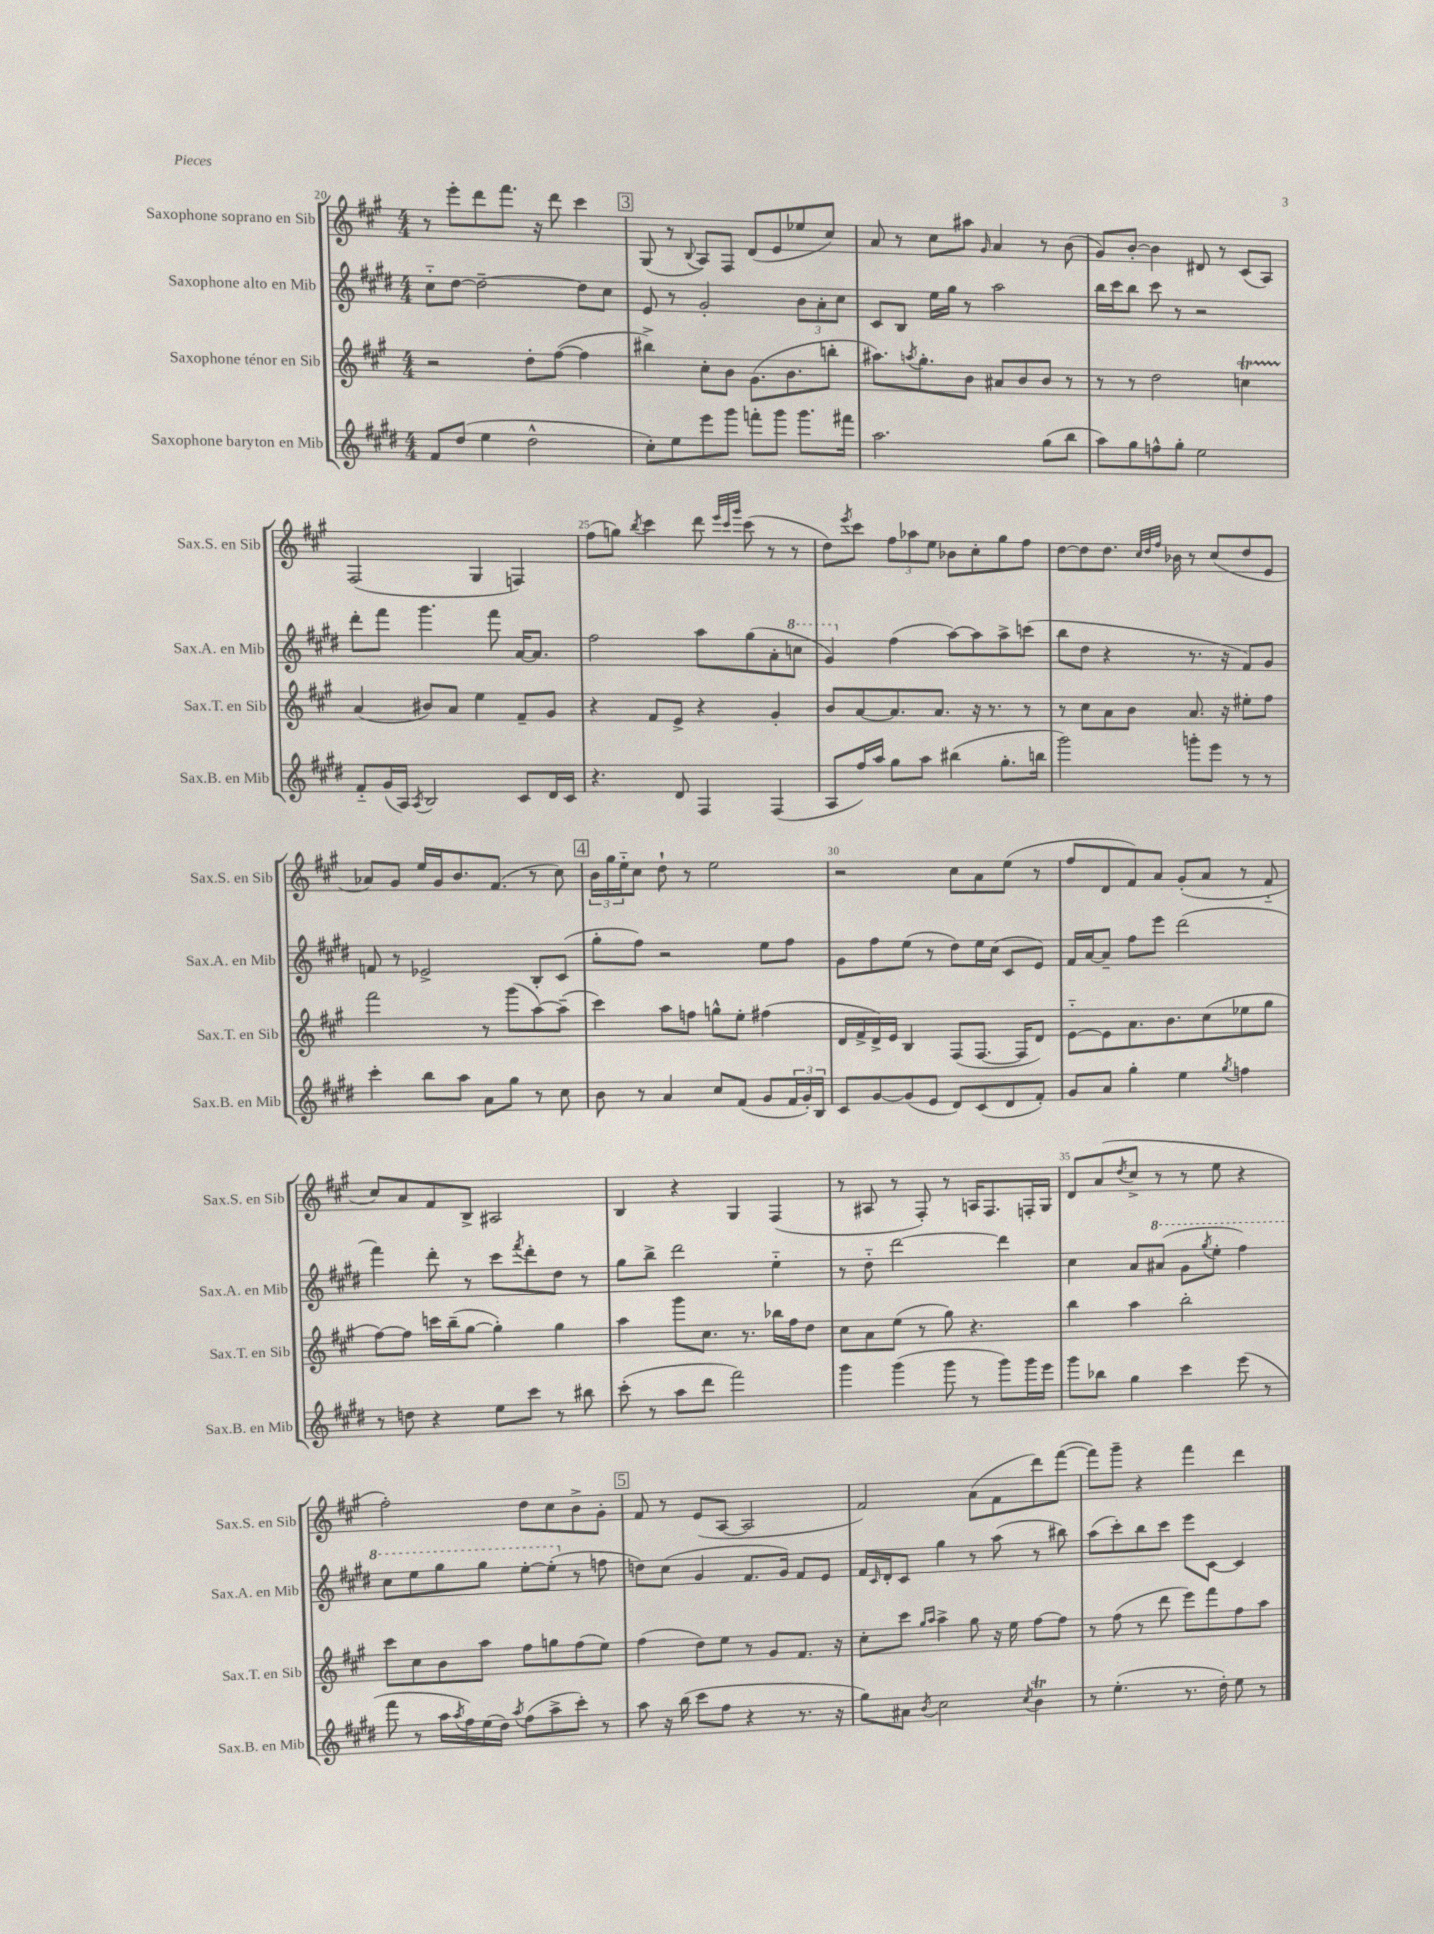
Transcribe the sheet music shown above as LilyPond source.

<<
\new StaffGroup <<
\new Staff = "s0" \with { instrumentName = "Saxophone soprano en Sib" shortInstrumentName = "Sax.S. en Sib" } {
    \clef treble \key a \major \numericTimeSignature \time 4/4
    r8 e'''8-. d'''8 fis'''8. r16 d'''8 cis'''4 |
    \mark \markup { \box "3" } gis8( r8 \appoggiatura { b8 } a8) fis8 d'8( e'8 ees''8 cis''8) |
    a'8 r8 cis''8 ais''8 \grace { gis'16 } a'4 r8 b'8( |
    gis'8) b'8~-. b'4 dis'8 r8 cis'8( a8) |
    fis2( gis4 f4) |
    fis''8( g''8) \acciaccatura { b''8 } cis'''4 d'''8 \grace { e'''32 cis'''32 gis'''32 } cis'''8( r8 r8 |
    d''8) \acciaccatura { e'''8 } cis'''8 \tuplet 3/2 { fis''8 aes''8 e''8 } bes'8 cis''8-. gis''8 fis''8 |
    d''8~ d''8 d''8. \grace { cis''32 d''32 fis''32 } bes'16 r8 cis''8( d''8 e'8 |
    aes'8) gis'8 e''16 gis'16 b'8. fis'8.( r8 cis''8) |
    \mark \markup { \box "4" } \tuplet 3/2 { b'16 gis''16 e''16-_ } cis''8 d''8-! r8 e''2 |
    r2 cis''8 a'8 e''8( r8 |
    fis''8 d'8 fis'8) a'8 gis'8-.( a'8 r8 fis'8-_ |
    cis''8) a'8 fis'8 b8-> ais2 |
    b4 r4 gis4 fis4( |
    r8 ais8 r8 fis8-.) r8 a16 fis8. f16-. gis16 |
    d'8 a'8( \acciaccatura { d''8 } cis''8-> r8 r8 e''8 r4 |
    fis''2-.) d''8 cis''8 b'8-> gis'8-. |
    \mark \markup { \box "5" } fis'8 r8 e'8( a8~ a2 |
    fis'2) a'8( fis'8 d'''8) fis'''8~( |
    fis'''8) gis'''8-- r4 fis'''4 d'''4 \bar "|." |
}
\new Staff = "s1" \with { instrumentName = "Saxophone alto en Mib" shortInstrumentName = "Sax.A. en Mib" } {
    \clef treble \key e \major \numericTimeSignature \time 4/4
    cis''8-_ dis''8~ dis''2~-- dis''8 cis''8 |
    \mark \markup { \box "3" } e'8 r8 gis'2-. \tuplet 3/2 { b'8 a'8-. cis''8 } |
    cis'8 b8 e''16 gis''16 r8 a''2 |
    b''16 cis'''16 b''8 cis'''8 r8 r2 |
    dis'''8-. fis'''8 gis'''4. fis'''8 a'16~ a'8. |
    fis''2 a''8 gis''8( a'8-. \ottava #1 c'''8 |
    gis''4) \ottava #0 fis''4( a''8~) a''8 a''8-> c'''8( |
    b''8 dis''8 r4 r8. r16 fis'8) gis'8 |
    f'8 r8 ees'2-> b8-. cis'8( |
    \mark \markup { \box "4" } gis''8-. fis''8) r2 e''8 fis''8 |
    gis'8 fis''8 e''8( r8 dis''8) e''16 cis''16( cis'8 e'8) |
    fis'16 a'16~ a'8-- fis''8 e'''8 dis'''2( |
    fis'''4) dis'''8-. r8 cis'''8 \acciaccatura { fis'''8 } dis'''8-. dis''8 r8 |
    gis''8 b''8-> dis'''2 e''4-_ |
    r8 dis''8-_ dis'''2~ dis'''4 |
    cis''4 a'8 \ottava #1 ais''8( gis''8 \acciaccatura { gis'''8 } e'''8-. fis'''4) |
    cis'''8 e'''8 gis'''8 gis'''8 e'''8~-. e'''8-.( \ottava #0 r8 f''8 |
    \mark \markup { \box "5" } d''8) cis''8( gis'4 fis'8. gis'16) fis'8 e'8 |
    fis'16 \grace { cis'16 } dis'16-. cis'8 gis''4 r8 a''8( r8 bis''8) |
    a''8( cis'''8-.) b''8 cis'''8 e'''8 cis'8~ cis'4 \bar "|." |
}
\new Staff = "s2" \with { instrumentName = "Saxophone ténor en Sib" shortInstrumentName = "Sax.T. en Sib" } {
    \clef treble \key a \major \numericTimeSignature \time 4/4
    r2 d''8-. fis''8~( fis''4 |
    \mark \markup { \box "3" } bis''4->) cis''8-. b'8 gis'8.( b'8. b''8-. |
    ais''8.) \acciaccatura { a''8 } gis''8.-. b'8 ais'8 b'8 b'8 r8 |
    r8 r8 d''2 c''4\startTrillSpan |
    a'4\stopTrillSpan( bis'8) a'8 e''4 fis'8-- gis'8 |
    r4 fis'8 e'8-> r4 gis'4-. |
    b'8 a'8~ a'8. a'8. r16 r8. r8 |
    r8 cis''8 a'8 b'8 a'8. r16 eis''8-. fis''8 |
    fis'''2 r8 gis'''8( a''8~) a''8--( |
    \mark \markup { \box "4" } cis'''4) a''8 f''8 g''8-^ e''8-. fis''4( |
    d'16 fis'16-> d'16->) e'16 b4 fis8( fis8.~ fis16 d'8) |
    e'8~-_ e'8 a'8. b'8. cis''8( ees''8 gis''8 |
    fis''8~) fis''8 c'''16 b''16--( gis''8~ gis''4-.) gis''4 |
    a''4 gis'''8 cis''8. r8. bes''16 fis''16 d''8 |
    cis''8 a'8 e''8( r8 gis''8) r4. |
    b''4 a''4 b''2-. |
    cis'''8 cis''8 b'8 a''8 fis''8 g''8 fis''8( e''8) |
    \mark \markup { \box "5" } fis''4( d''8) e''8 r8 gis'8 fis'8. r16 |
    cis''8-. cis'''8 \grace { gis''16 a''16 } a''4-> gis''8 r16 e''16 fis''8~ fis''8 |
    r8 fis''8( r8 d'''8 e'''8) fis'''8 fis''8 a''8 \bar "|." |
}
\new Staff = "s3" \with { instrumentName = "Saxophone baryton en Mib" shortInstrumentName = "Sax.B. en Mib" } {
    \clef treble \key e \major \numericTimeSignature \time 4/4
    fis'8 dis''8( e''4 dis''2-^ |
    \mark \markup { \box "3" } cis''8-.) e''8 e'''8 gis'''8 f'''8-. gis'''8 gis'''8. fis'''16 |
    a''2. gis''8( b''8 |
    a''8) gis''8 f''8-^ gis''8-. e''2 |
    fis'8-_ gis'16( a16) \acciaccatura { a8 } b2 cis'8 dis'16 cis'16 |
    r4. dis'8 fis4 fis4( |
    a8 fis''16) a''16 gis''8 a''8 bis''4( gis''8.-. b''16 |
    gis'''2) g'''8-. e'''8 r8 r8 |
    cis'''4-. b''8 a''8 a'8 gis''8 r8 cis''8 |
    \mark \markup { \box "4" } b'8 r8 a'4 cis''8 fis'8( gis'8 \tuplet 3/2 { fis'16 gis'16-.) b16 } |
    cis'8 gis'8~ gis'8( e'8 dis'8) cis'8( dis'8 fis'8-.) |
    gis'8 a'8 gis''4-. e''4 \acciaccatura { gis''8 } f''4 |
    r8 d''8 r4 e''8 cis'''8 r8 bis''8 |
    cis'''8-.( r8 a''8 dis'''8 fis'''2) |
    gis'''4 gis'''4( gis'''8 r8 gis'''8) gis'''16 e'''16 |
    gis'''8 bes''8 gis''4 cis'''4 e'''8( r8 |
    fis'''8 r8 a''16 \acciaccatura { a''8 } fis''16) e''16( dis''16) \acciaccatura { a''8 } fis''8( a''8-> cis'''8-.) r8 |
    \mark \markup { \box "5" } a''8 r16 b''16( cis'''8 fis''8 r4 r8. r16 |
    gis''8) ais'8 \acciaccatura { b'8 } cis''2 \acciaccatura { cis''8 } b'4\trill |
    r8 e''4.-.( r8. dis''16-.) e''8 r8 \bar "|." |
}
>>
>>
\layout { \context { \Score currentBarNumber = #20 \override BarNumber.break-visibility = ##(#f #t #t) barNumberVisibility = #(every-nth-bar-number-visible 5) } }
